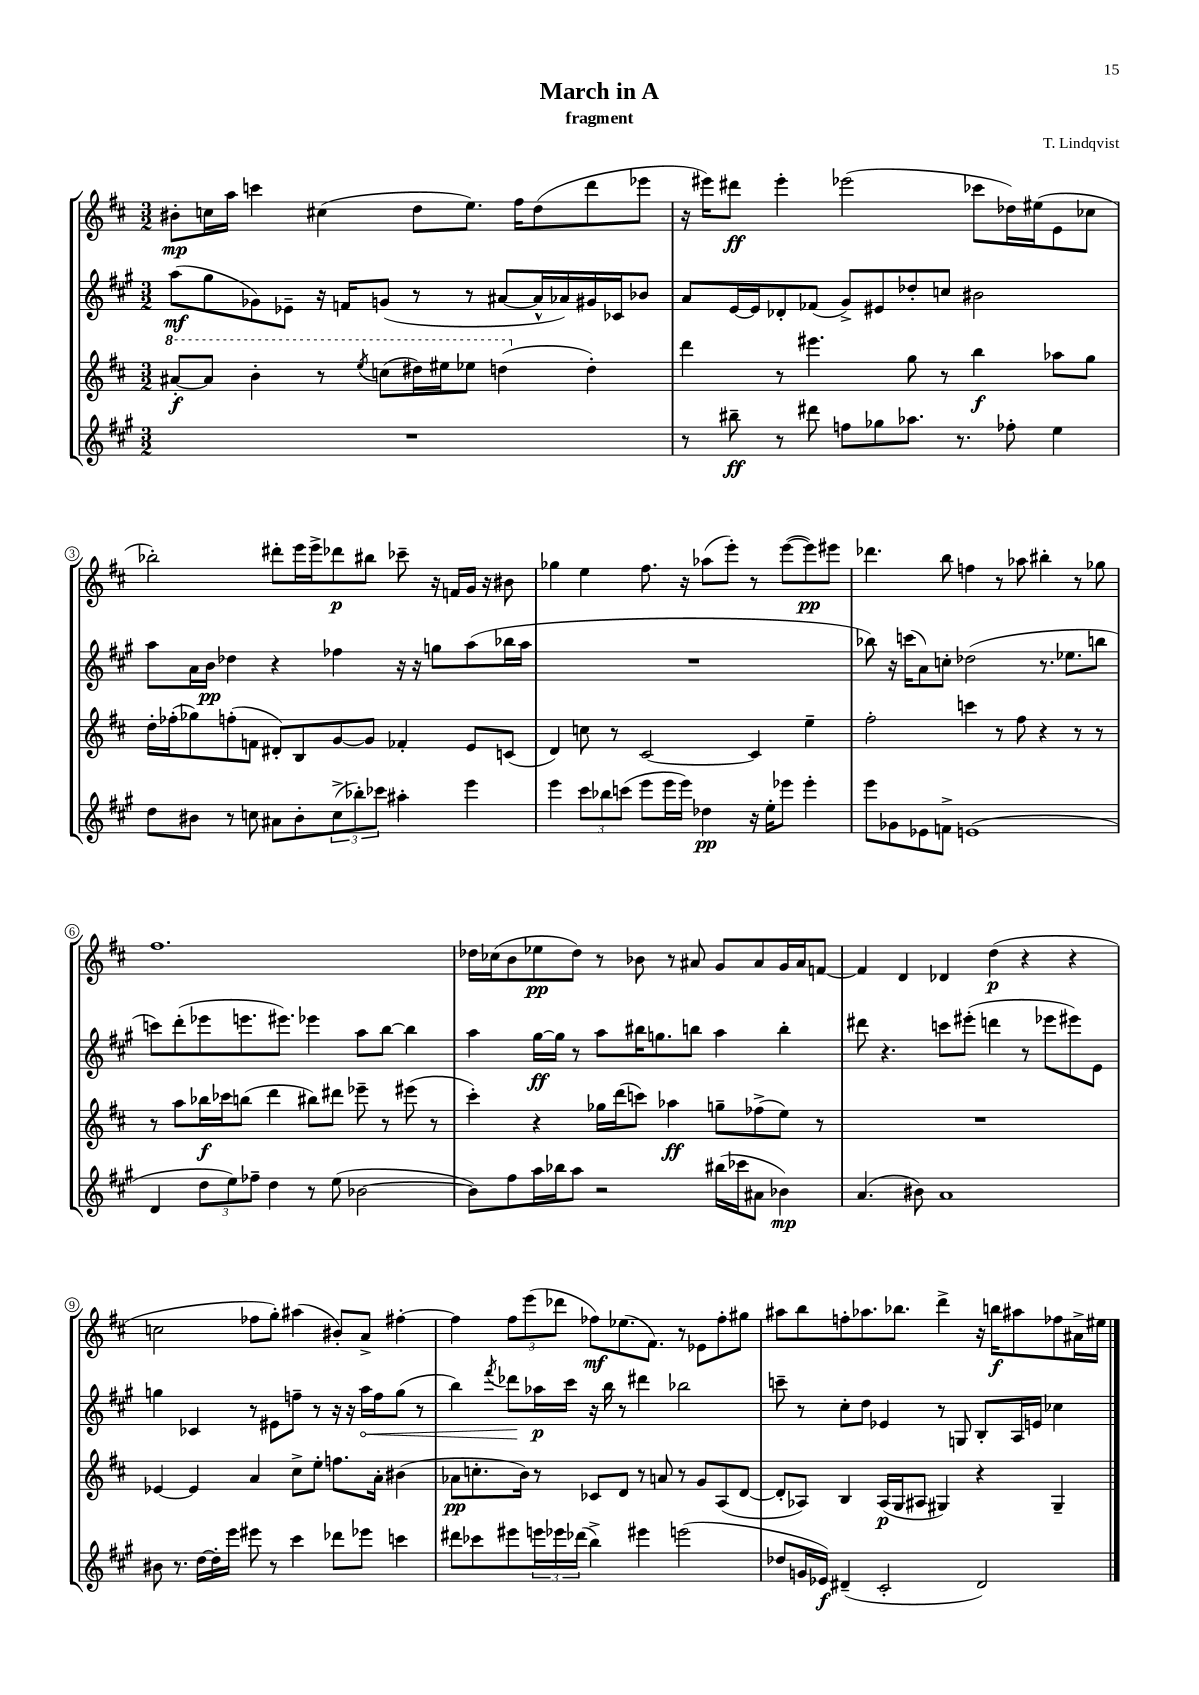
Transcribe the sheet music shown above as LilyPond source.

\header { title = "March in A" composer = "T. Lindqvist" subtitle = "fragment" }
<<
\new StaffGroup <<
\new Staff = "s0" {
    \clef treble \key d \major \numericTimeSignature \time 3/2
    bis'8-.\mp c''16 a''16 c'''4 cis''4( d''8 e''8.) fis''16 d''8( d'''8 ees'''8 |
    r16 eis'''16) dis'''8\ff eis'''4-. ees'''2( ces'''8 des''16) eis''16( e'8 ces''8 |
    bes''2-.) dis'''8-. e'''16 e'''16-> des'''8\p bis''8 ces'''8-- r16 f'16 g'16 r16 bis'8 |
    ges''4 e''4 fis''8. r16 aes''8( e'''8-.) r8 e'''8~( e'''8\pp) eis'''8 |
    des'''4. b''8 f''4 r8 aes''8 bis''4-. r8 ges''8 |
    fis''1. |
    des''16 ces''16( b'8 ees''8\pp des''8) r8 bes'8 r8 ais'8 g'8 ais'8 g'16 ais'16 f'8~ |
    f'4 d'4 des'4 d''4\p( r4 r4 |
    c''2 fes''8 g''8-.) ais''4( bis'8-.) a'8-> fis''4~-. |
    fis''4 \tuplet 3/2 { fis''8 e'''8( des'''8 } fes''8\mf) ees''8.( fis'8.) r8 ees'8 fes''8-. gis''8 |
    ais''8 b''8 f''8-. aes''8. bes''8. d'''4-> r16 b''16\f ais''8 fes''8 ais'16-> eis''16 \bar "|." |
}
\new Staff = "s1" {
    \clef treble \key a \major \numericTimeSignature \time 3/2
    a''8\mf( gis''8 ges'8) ees'8-- r16 f'16 g'8( r8 r8 ais'8~ ais'16-^ aes'16) gis'16 ces'16 bes'8 |
    a'8 e'16~ e'16 des'8-. fes'8( gis'8->) eis'8 des''8-. c''8 bis'2 |
    a''8 a'16 b'16\pp des''4 r4 fes''4 r16 r16 g''8 a''8( bes''16 a''16 |
    R1. |
    bes''8) r16 c'''16( a'8) c''8-. des''2( r8. ees''8. b''8 |
    c'''8) d'''8-.( ees'''8 e'''8. eis'''8.) ees'''4 a''8 b''8~ b''4 |
    a''4 gis''16~\ff gis''16 r8 a''8 bis''16 g''8. b''8 a''4 b''4-. |
    dis'''8 r4. c'''8 eis'''8-.( d'''4 r8 ees'''8 eis'''8) e'8 |
    g''4 ces'4 r8 eis'8 f''8-- r8 r16 r16 \once \override Hairpin.circled-tip = ##t a''16\< f''16 g''8( r8 |
    b''4) \acciaccatura { fis'''8 } des'''8\! aes''16\p cis'''16 r16 b''16 r8 dis'''4 bes''2 |
    c'''8-- r8 cis''8-. d''8 ees'4 r8 g8 b8-. a16 e'16 ces''4 \bar "|." |
}
\new Staff = "s2" {
    \clef treble \key d \major \numericTimeSignature \time 3/2
    \ottava #1 ais''8~-.\f ais''8 b''4-. r8 \acciaccatura { e'''8 } c'''8( dis'''16) eis'''16 ees'''8 d'''4( \ottava #0 d''4-.) |
    d'''4 r8 eis'''4. g''8 r8 b''4\f aes''8 g''8 |
    d''16-. fes''16-.( ges''8) f''8-.( f'8 dis'8-.) b8 g'8~ g'8 fes'4-. e'8 c'8( |
    d'4) c''8 r8 cis'2~ cis'4 e''4-- |
    fis''2-. c'''4 r8 fis''8 r4 r8 r8 |
    r8 a''8 bes''16\f ces'''16 b''8( d'''4 bis''8) dis'''8 ees'''8-- r8 eis'''8( r8 |
    cis'''4-.) r4 ges''16 d'''16( c'''8) aes''4\ff g''8-- fes''8->( e''8) r8 |
    R1. |
    ees'4~ ees'4 a'4 cis''8-> e''8-. f''8. a'16-. bis'4( |
    aes'8\pp c''8.-. b'16) r8 ces'8 d'8 r8 a'8 r8 g'8 a8( d'8~ |
    d'8-. aes8) b4 aes16\p( g16 ais8 gis4) r4 gis4-- \bar "|." |
}
\new Staff = "s3" {
    \clef treble \key a \major \numericTimeSignature \time 3/2
    R1. |
    r8 bis''8--\ff r8 dis'''8 f''8 ges''8 aes''8. r8. fes''8-. e''4 |
    d''8 bis'8 r8 c''8 ais'8 bis'8-. \tuplet 3/2 { c''8->( bes''8-.) ces'''8 } ais''4-. e'''4 |
    e'''4 \tuplet 3/2 { cis'''8 bes''8 c'''8( } e'''8 e'''16 e'''16) des''4\pp r16 e''16-. ees'''8 ees'''4-. |
    e'''8 ges'8 ees'8 f'8-> e'1( |
    d'4 \tuplet 3/2 { d''8 e''8) fes''8-- } d''4 r8 e''8( bes'2~ |
    bes'8) fis''8 a''16 bes''16 a''8 r2 bis''16( ces'''16 ais'8 bes'4\mp) |
    a'4.( bis'8) a'1 |
    bis'8 r8. d''16~ d''16-. e'''16 eis'''8 r8 cis'''4 des'''8 ees'''8 c'''4 |
    dis'''8 ces'''8 eis'''8 \tuplet 3/2 { e'''16 ees'''16 des'''16( } b''4->) eis'''4 e'''2( |
    des''8 g'16 ees'16\f) dis'4--( cis'2-. dis'2) \bar "|." |
}
>>
>>
\layout { \context { \Score \override BarNumber.stencil = #(make-stencil-circler 0.1 0.3 ly:text-interface::print) } }
